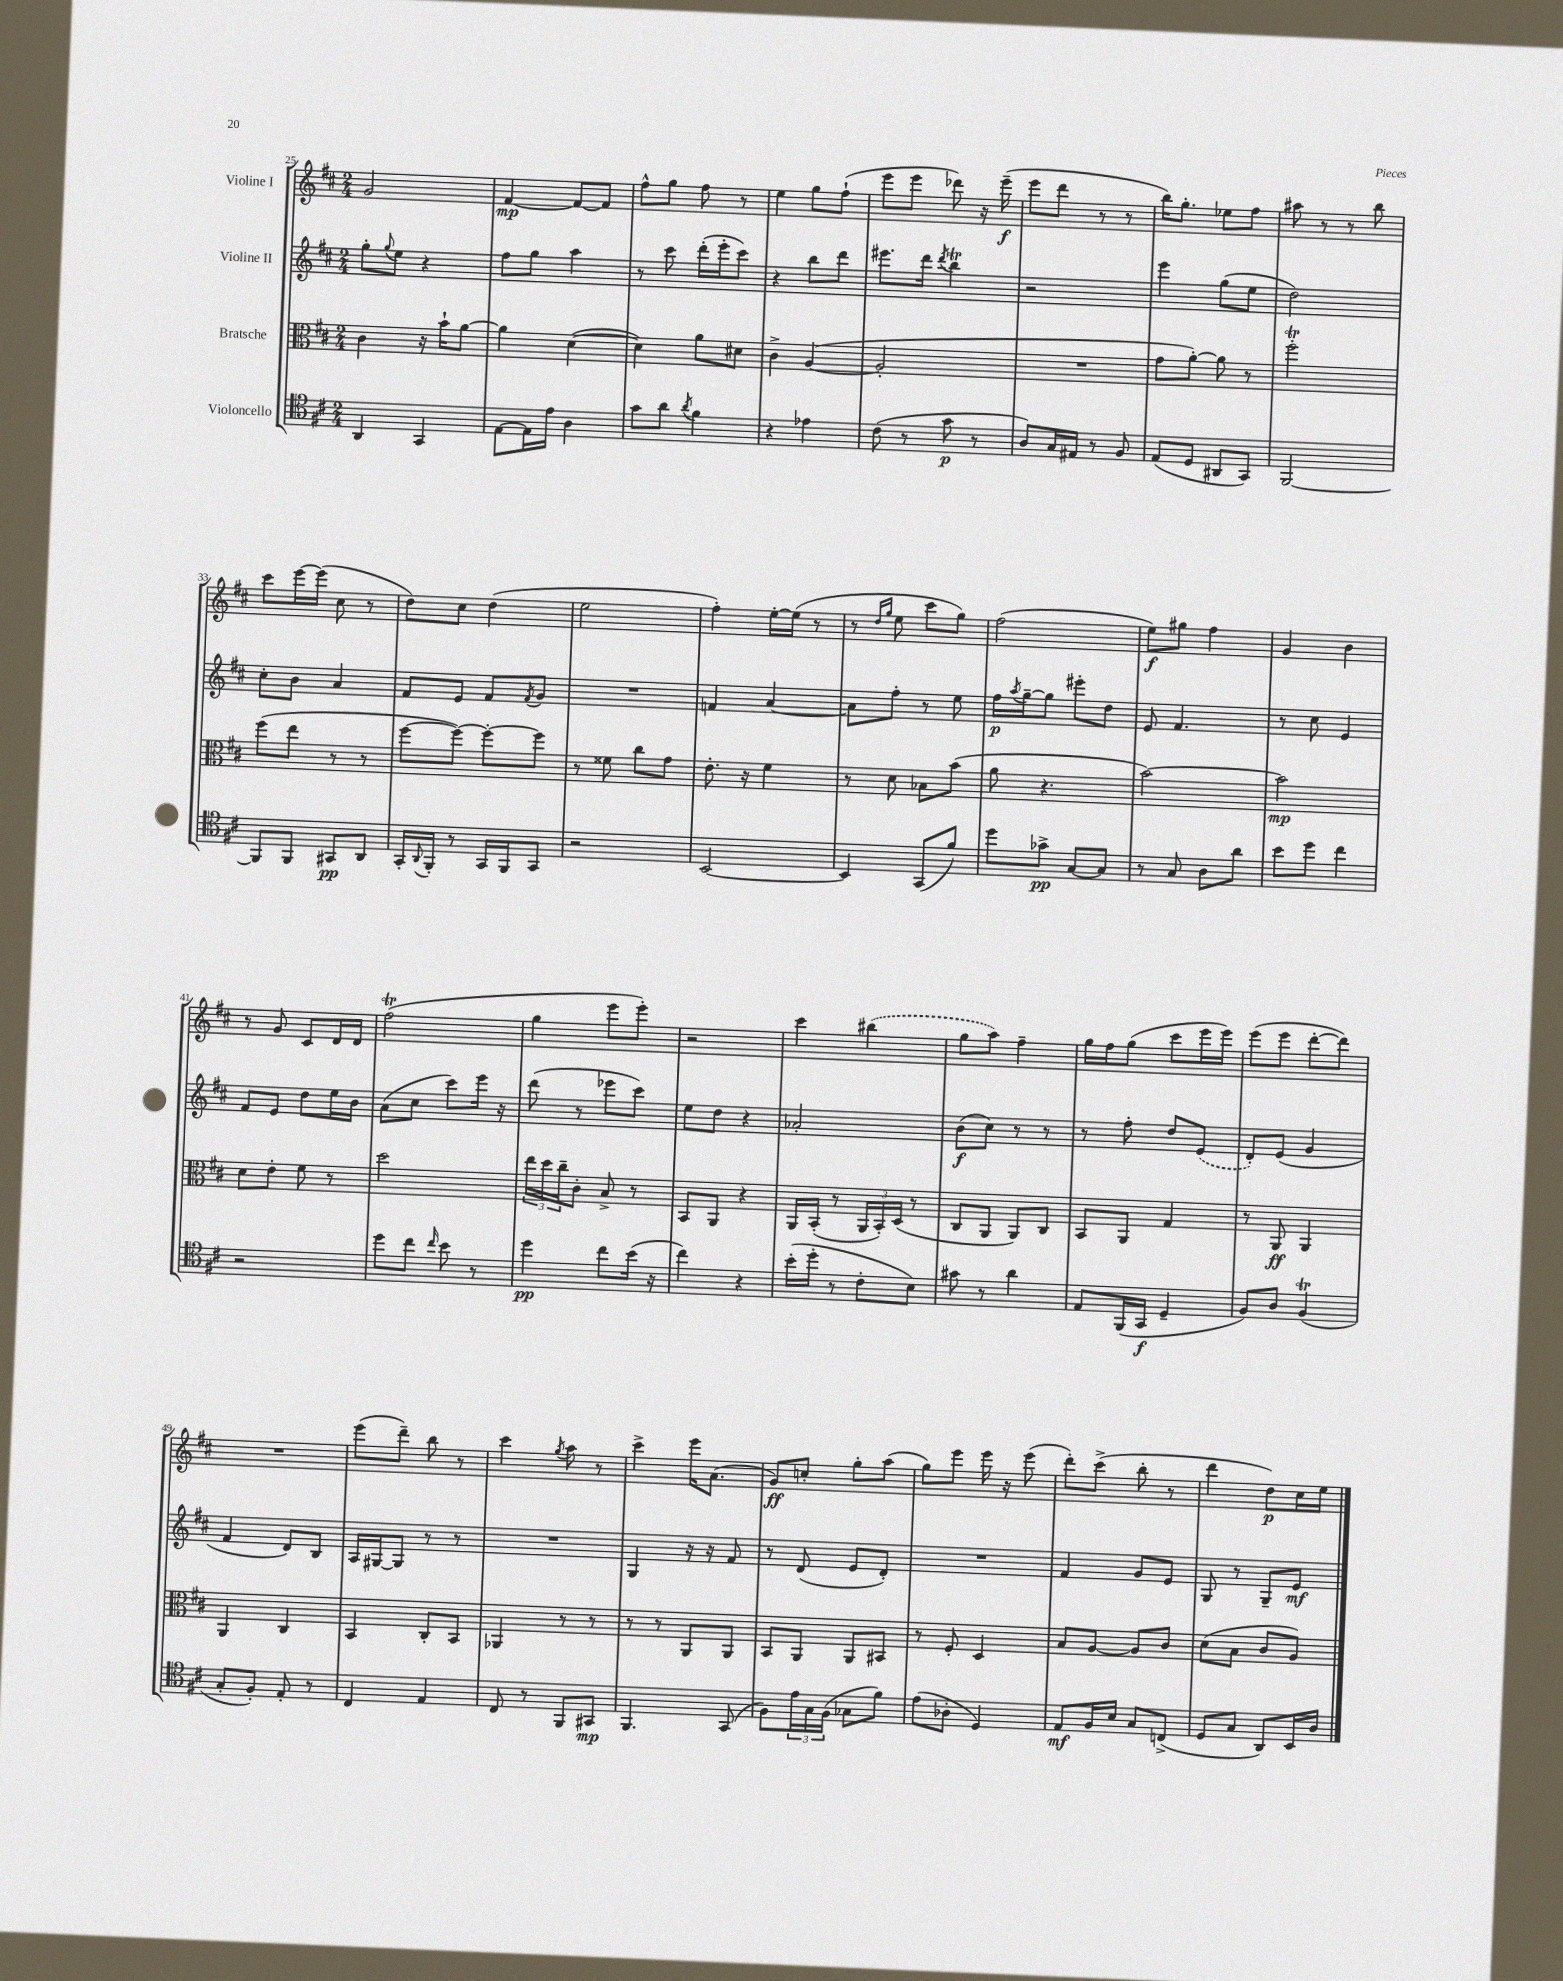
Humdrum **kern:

**kern	**kern	**kern	**kern
*staff4	*staff3	*staff2	*staff1
*clefC4	*clefC3	*clefG2	*clefG2
*k[f#c#]	*k[f#c#]	*k[f#c#]	*k[f#c#]
*M2/4	*M2/4	*M2/4	*M2/4
4AA	4c#	8gg'	2g
.	.	8qqgg	.
.	.	8ee	.
4GG	16r	4r	.
.	16b`	.	.
.	[8a	.	.
=	=	=	=
[8E	4a]	8ff#	[4f#
16E]	.	8gg	.
16e	.	.	.
4A	([4d	4aa	8f#_
.	.	.	8f#]
=	=	=	=
8g	4d])	8r	8ff#^^
8a	.	8ccc#	8gg
8qa	.	.	.
4f#	8a	(16ddd'	8ff#
.	.	16eee'	.
.	8d#	8ccc#)	8r
=	=	=	=
4r	4c#^	4r	4ee
4e-	([4A	8bb	8gg
.	.	8ddd	(8ff#`
=	=	=	=
(8c#	2A']	8.eee#	8eee
8r	.	.	8eee
.	.	16ddd	.
.	.	8qddd	.
8g	.	4bb	8ddd-)
8r	.	.	16r
.	.	.	(16eee~
=	=	=	=
8A)	2r	2r	8eee
16G	.	.	8ddd
16E#	.	.	.
8r	.	.	8r
8F#	.	.	8r
=	=	=	=
(8E	8g	4eee	16bb)
.	.	.	8.gg'
8D	[8a')	.	.
8AA#	8a]	(8gg	8ee-
8GG)	8r	8ee	8ff#
=	=	=	=
[2FF#	2ff#'	2dd)	8aa#
.	.	.	8r
.	.	.	8r
.	.	.	8bb
=	=	=	=
8FF#]	(8ff#	8cc#'	8ccc#
8FF#	8ee	8b	[16eee
.	.	.	(16eee]
8GG#	8r	4a	8cc#
8AA	8r	.	8r
=	=	=	=
16GG'	[8ff#	8f#	8dd)
8qqAA	.	.	.
16FF#'	.	.	.
8r	8ff#_)	8e	8cc#
16GG	8ff#'_	8f#	(4dd
16FF#	.	.	.
.	.	8qf#	.
8GG	8ff#]	8g	.
=	=	=	=
2r	8r	2r	2ee
.	8f##	.	.
.	8cc#	.	.
.	8g	.	.
=	=	=	=
[2BB	8.e'	4f	4ff#')
.	16r	.	.
.	4f#	[4a	[16ee'
.	.	.	(16ee]
.	.	.	8r
=	=	=	=
4BB]	8r	8a]	8r
.	.	.	16qqdd
.	.	.	16qqgg
.	8d	8ff#'	8ee
(8GG	8B-	8r	8ccc#
8f#)	(8b	8ee	8gg)
=	=	=	=
8dd	8a	16ff#	(2ff#
.	.	8qaa	.
.	.	[16gg~	.
8g-^	4.r	8gg]	.
[8G	.	8eee#'	.
8G]	.	8dd	.
=	=	=	=
8r	[2b)	8e	8ee)
8G	.	4.f#	8gg#
8A	.	.	4ff#
8a	.	.	.
=	=	=	=
8b	2b]	8r	4g
8dd	.	8cc#	.
4cc#	.	4e	4b
=	=	=	=
2r	8d	8f#	8r
.	8e'	8e	8g
.	8f#	8dd	8c#
.	8r	16ee	16d
.	.	16b	16d
=	=	=	=
8dd	2dd	(8a	(2ff#
8cc#	.	8cc#	.
16qqcc#	.	.	.
8b	.	8ccc#)	.
8r	.	16eee	.
.	.	16r	.
=	=	=	=
4dd	24ee	(8ddd	4gg
.	24dd	.	.
.	24cc#~	.	.
.	8c#'	8r	.
8cc#	8B^	8eee-	8eee
(16b	8r	8ccc#)	8eee')
16r	.	.	.
=	=	=	=
4cc#)	8BB	8ee	2r
.	8AA	8dd	.
4r	4r	4r	.
=	=	=	=
(16b'	16AA	2a-'	4ccc#
16dd'	(16BB'	.	.
8r	8r	.	.
8c#'	24AA	.	(4bb#
.	24BB')	.	.
.	(24D	.	.
8B)	8r	.	.
=	=	=	=
8g#	8C#	(8b	8gg
8r	8AA	8cc#)	8aa)
4a	8AA)	8r	4ff#~
.	8C#	8r	.
=	=	=	=
8E	8BB	8r	16gg
.	.	.	16ff#
(16FF#	8AA	8ff#'	(8gg
16GG	.	.	.
4D~	4G	8dd	8ccc#
.	.	(8e	16eee
.	.	.	16eee)
=	=	=	=
8F#)	8r	8d')	(8eee
8A	8AA	(8e	8eee
(4F#	4AA	4g	[8ddd'
.	.	.	8ddd])
=	=	=	=
8G'	4AA	4f#	2r
8F#')	.	.	.
8E'	4C#	8d)	.
8r	.	8B	.
=	=	=	=
4C#	4BB	16A	(8eee
.	.	[16G#	.
.	.	8G#]	8ddd~)
4E	8C#'	8r	8bb
.	8BB	8r	8r
=	=	=	=
8C#	4AA-	2r	4ccc#
8r	.	.	.
.	.	.	8qgg
8FF#	8r	.	8aa
8GG#	8r	.	8r
=	=	=	=
4.FF#	8r	4G	4ccc#^
.	8r	.	.
.	8AA	16r	16eee
.	.	16r	(8.a
(8GG	8AA	8f#	.
=	=	=	=
8F#)	8BB	8r	8g)
24e	8AA	(8d	8cc'
24G	.	.	.
(24F#	.	.	.
8G-	8AA	8e	8gg'
8f#)	8BB#	8d')	(8aa
=	=	=	=
(8e	8r	2r	8gg)
8A-'	8F#'	.	8eee
4D)	4D	.	16eee
.	.	.	16r
.	.	.	(8eee
=	=	=	=
8E	8B	4f#	8ddd')
16F#	[8A	.	(8ccc#^
16B	.	.	.
8G	8A]	8g	8bb'
(8C^	8c#	8e	8r
=	=	=	=
8D	(8d	8G	4ddd
8G	8B	8r	.
8AA)	8c#	8G~	8dd)
16BB	8A)	8e	16cc#
16A	.	.	16ee
==	==	==	==
*-	*-	*-	*-
